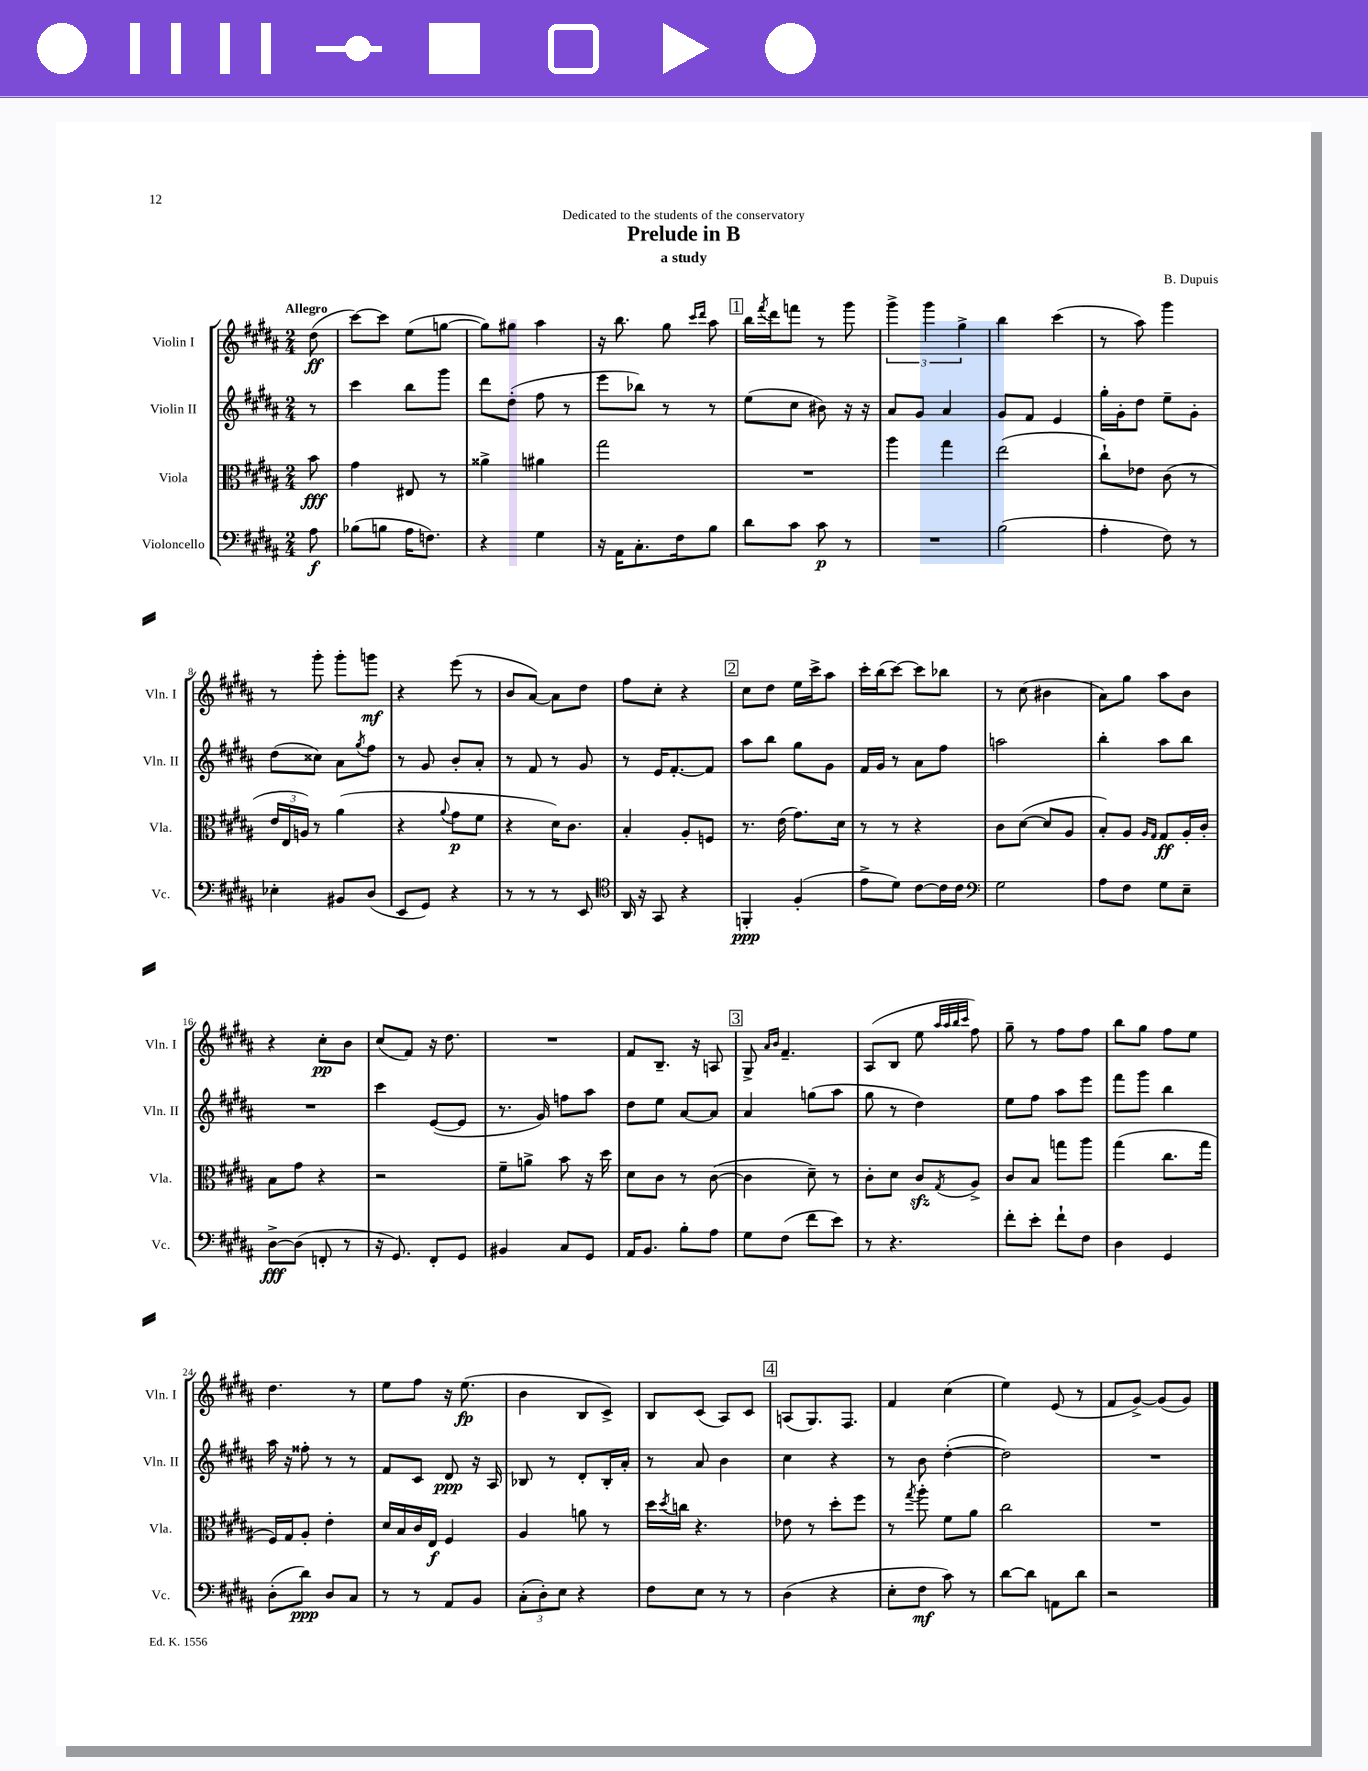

**kern	**dynam	**kern	**dynam	**kern	**dynam	**kern	**dynam
*part4	*part4	*part3	*part3	*part2	*part2	*part1	*part1
*staff4	*staff4	*staff3	*staff3	*staff2	*staff2	*staff1	*staff1
*I"Violoncello	*	*I"Viola	*	*I"Violin II	*	*I"Violin I	*
*I'Vc.	*	*I'Vla.	*	*I'Vln. II	*	*I'Vln. I	*
*clefF4	*	*clefC3	*	*clefG2	*	*clefG2	*
*k[f#c#g#d#a#]	*	*k[f#c#g#d#a#]	*	*k[f#c#g#d#a#]	*	*k[f#c#g#d#a#]	*
*M2/4	*	*M2/4	*	*M2/4	*	*M2/4	*
=	=	=	=	=	=	=	=
!	!	!	!	!	!	!LO:TX:a:B:t=Allegro	!
8A#\	f	8b\	fff	8r	.	(8dd#\	ff
=1	=1	=1	=1	=1	=1	=1	=1
(8B-X\L	.	4g#\	.	4ccc#\	.	[8ccc#\L)	.
8Bn\J	.	.	.	.	.	8ccc#\J]	.
16A#\KL	.	8E#X/	.	8bb\L	.	(8ee\L	.
8.Fn\J)	.	.	.	.	.	.	.
.	.	8r	.	8ggg#\J	.	[8ggn\J	.
=2	=2	=2	=2	=2	=2	=2	=2
4r	.	4a##X^\	.	8ddd#\L	.	8gg\L])	.
.	.	.	.	(8dd#'\J	.	8gg#X\J	.
4G#\	.	4a#X\	.	8ff#\	.	4aa#\	.
.	.	.	.	8r	.	.	.
=3	=3	=3	=3	=3	=3	=3	=3
16r	.	2gg#\	.	8eee\L	.	16r	.
16AA#\KL	.	.	.	.	.	8.bb\	.
8.C#'\	.	.	.	8bb-X\J)	.	.	.
.	.	.	.	8r	.	8gg#\	.
16F#\k	.	.	.	.	.	.	.
.	.	.	.	.	.	16qqccc#/LL	.
.	.	.	.	.	.	16qqddd#/JJ	.
8B\J	.	.	.	8r	.	8aa#\	.
!!LO:REH:place=s1:t=1
=4	=4	=4	=4	=4	=4	=4	=4
8d#\L	.	2r	.	(8ee\L	.	16bb\LL	.
.	.	.	.	.	.	8qfff#/	.
.	.	.	.	.	.	16ddd#\J	.
8c#\J	.	.	.	8cc#\J	.	8fffn\J	.
8c#\	p	.	.	8b#X\)	.	8r	.
8r	.	.	.	16r	.	8ggg#\	.
.	.	.	.	16r	.	.	.
=5	=5	=5	=5	=5	=5	=5	=5
2r	.	4aa#\	.	8a#/L	.	6ggg#^\	.
.	.	.	.	8g#/J	.	.	.
.	.	.	.	.	.	6ggg#\	.
.	.	4gg#\	.	4a#/	.	.	.
.	.	.	.	.	.	6gg#^\	.
=6	=6	=6	=6	=6	=6	=6	=6
(2B\	.	(2ee\	.	8g#/L	.	4bb\	.
.	.	.	.	8f#/J	.	.	.
.	.	.	.	4e/	.	(4ccc#\	.
=7	=7	=7	=7	=7	=7	=7	=7
4A#'\	.	8cc#`\L)	.	16gg#'\LL	.	8r	.
.	.	.	.	16g#'\J	.	.	.
.	.	8e-X\J	.	8dd#\J	.	8aa#\)	.
8F#\)	.	(8c#\	.	8ee~\L	.	4ggg#\	.
8r	.	8r	.	8g#'\J	.	.	.
!!LO:LB:g=z
=8	=8	=8	=8	=8	=8	=8	=8
4E-X'\	.	24e/LL	.	(8dd#\L	.	8r	.
.	.	24E/	.	.	.	.	.
.	.	24An/JJ)	.	.	.	.	.
.	.	8r	.	8cc##X\J)	.	8ggg#'\	.
8BB#X/L	.	(4a#\	.	8a#\L	.	8ggg#'\L	.
.	.	.	.	8qgg#/	.	.	.
(8D#/J	.	.	.	8ff#\J	.	8gggn\J	mf
=9	=9	=9	=9	=9	=9	=9	=9
8EE/L	.	4r	.	8r	.	4r	.
8GG#/J)	.	.	.	8g#/	.	.	.
.	.	8qqa#/	.	.	.	.	.
4r	.	8g#\L	p	8b'/L	.	(8eee\	.
.	.	8f#\J	.	8a#'/J	.	8r	.
=10	=10	=10	=10	=10	=10	=10	=10
8r	.	4r	.	8r	.	8b/L	.
8r	.	.	.	8f#/	.	[8a#/J)	.
8r	.	16d#\KL)	.	8r	.	8a#\L]	.
.	.	8.c#\J	.	.	.	.	.
8EE/	.	.	.	8g#/	.	8dd#\J	.
=11	=11	=11	=11	=11	=11	=11	=11
*clefC4	*	*	*	*	*	*	*
16AA#/	.	4B'/	.	8r	.	8ff#\L	.
16r	.	.	.	.	.	.	.
8GG#/	.	.	.	16e/KL	.	8cc#'\J	.
.	.	.	.	[8.f#'/	.	.	.
4r	.	8A#'/L	.	.	.	4r	.
.	.	8Fn/J	.	8f#/J]	.	.	.
!!LO:REH:place=s1:t=2
=12	=12	=12	=12	=12	=12	=12	=12
4FFn'/	ppp	8.r	.	8aa#\L	.	8cc#\L	.
.	.	.	.	8bb\J	.	8dd#\J	.
.	.	(16e\	.	.	.	.	.
(4F#'/	.	8.g#\L)	.	8gg#\L	.	16ee\LL	.
.	.	.	.	.	.	16ccc#^\J	.
.	.	.	.	8g#\J	.	8aa#\J	.
.	.	16d#\Jk	.	.	.	.	.
=13	=13	=13	=13	=13	=13	=13	=13
8e^\L	.	8r	.	16f#/LL	.	16ccc#'\LL	.
.	.	.	.	16g#/JJ	.	(16bb\J	.
8d#\J)	.	8r	.	8r	.	[8ccc#\J)	.
[8c#\L	.	4r	.	8a#\L	.	8ccc#\L]	.
16c#\L]	.	.	.	8ff#\J	.	8bb-X\J	.
16c#\JJ	.	.	.	.	.	.	.
=14	=14	=14	=14	=14	=14	=14	=14
*clefF4	*	*	*	*	*	*	*
2G#\	.	8c#\L	.	2aan\	.	8r	.
.	.	([8d#\J	.	.	.	(8cc#\	.
.	.	8d#/L]	.	.	.	4b#X\	.
.	.	8A#/J	.	.	.	.	.
=15	=15	=15	=15	=15	=15	=15	=15
8A#\L	.	8B'/L)	.	4bb'\	.	8a#\L)	.
8F#\J	.	8A#/J	.	.	.	8gg#\J	.
.	.	16qqA#/LL	.	.	.	.	.
.	.	16qqG#/JJ	.	.	.	.	.
8G#\L	.	8G#/L	ff	8aa#\L	.	8aa#\L	.
8E~\J	.	16A#'/L	.	8bb\J	.	8b\J	.
.	.	16c#'/JJ	.	.	.	.	.
!!LO:LB:g=z
=16	=16	=16	=16	=16	=16	=16	=16
[8D#^\L	fff	8B\L	.	2r	.	4r	.
(8D#\J]	.	8g#\J	.	.	.	.	.
8FFn'/	.	4r	.	.	.	8cc#'\L	pp
8r	.	.	.	.	.	8b\J	.
=17	=17	=17	=17	=17	=17	=17	=17
16r	.	2r	.	4ccc#\	.	(8cc#/L	.
8.GG#/)	.	.	.	.	.	.	.
.	.	.	.	.	.	8f#/J)	.
8FF#'/L	.	.	.	([8e/L	.	16r	.
.	.	.	.	.	.	8.dd#\	.
8GG#/J	.	.	.	8e/J]	.	.	.
=18	=18	=18	=18	=18	=18	=18	=18
4BB#X/	.	8f#~\L	.	8.r	.	2r	.
.	.	8an^\J	.	.	.	.	.
.	.	.	.	16g#/)	.	.	.
8C#/L	.	8b\	.	8ffn\L	.	.	.
8GG#/J	.	16r	.	8aa#\J	.	.	.
.	.	16dd#\	.	.	.	.	.
=19	=19	=19	=19	=19	=19	=19	=19
16AA#/KL	.	8d#\L	.	8dd#\L	.	8f#/L	.
8.BB/J	.	.	.	.	.	.	.
.	.	8c#\J	.	8ee\J	.	8.B~/J	.
8B'\L	.	8r	.	[8a#/L	.	.	.
.	.	.	.	.	.	16r	.
8A#\J	.	([8c#\	.	8a#/J]	.	8An/	.
!!LO:REH:place=s1:t=3
=20	=20	=20	=20	=20	=20	=20	=20
8G#\L	.	4c#\]	.	4a#/	.	8G#^/	.
.	.	.	.	.	.	16qqa#/LL	.
.	.	.	.	.	.	16qqb/JJ	.
(8F#\J	.	.	.	.	.	4.f#~/	.
8f#\L	.	8d#~\)	.	(8ggn\L	.	.	.
8e\J)	.	8r	.	8aa#\J	.	.	.
=21	=21	=21	=21	=21	=21	=21	=21
8r	.	8c#'\L	.	8gg#\	.	(8A#/L	.
4.r	.	8d#\J	.	8r	.	8B/J	.
.	.	8c#zz/L	.	4dd#\)	.	8ee\	.
.	.	.	.	.	.	32qqaa#/LLL	.
.	.	.	.	.	.	32qqaa#/	.
.	.	.	.	.	.	32qqbb/	.
.	.	8qG#/	.	.	.	32qqccc#/JJJ	.
.	.	8A#^/J	.	.	.	8ff#\)	.
=22	=22	=22	=22	=22	=22	=22	=22
8f#'\L	.	8c#/L	.	8ee\L	.	8gg#~\	.
8e'\J	.	8B/J	.	8ff#\J	.	8r	.
8f#`\L	.	8ggn\L	.	8aa#\L	.	8ff#\L	.
8F#\J	.	8aa#\J	.	8eee\J	.	8ff#\J	.
=23	=23	=23	=23	=23	=23	=23	=23
4D#\	.	(4gg#\	.	8fff#\L	.	8bb\L	.
.	.	.	.	8ggg#\J	.	8gg#\J	.
4GG#/	.	8.cc#\L	.	4bb\	.	8ff#\L	.
.	.	.	.	.	.	8ee\J	.
.	.	16gg#\Jk	.	.	.	.	.
!!LO:LB:g=z
=24	=24	=24	=24	=24	=24	=24	=24
(8D#'\L	.	16F#/LL)	.	16aa#\	.	4.dd#\	.
.	.	16G#/J	.	16r	.	.	.
8d#\J)	ppp	8A#'/J	.	8ff##X'\	.	.	.
8D#/L	.	4e'\	.	8r	.	.	.
8C#/J	.	.	.	8r	.	8r	.
=25	=25	=25	=25	=25	=25	=25	=25
8r	.	16d#/LL	.	8f#/L	.	8ee\L	.
.	.	16B/	.	.	.	.	.
8r	.	16c#/	.	8c#/J	.	8ff#\J	.
.	.	16E/JJ	f	.	.	.	.
8AA#/L	.	4F#/	.	8d#/	ppp	16r	.
.	.	.	.	.	.	(8.ee\	fp
8BB/J	.	.	.	16r	.	.	.
.	.	.	.	16A#/	.	.	.
=26	=26	=26	=26	=26	=26	=26	=26
(12C#'\L	.	4A#/	.	8B-X/	.	4b\	.
12D#'\)	.	.	.	.	.	.	.
.	.	.	.	8r	.	.	.
12E\J	.	.	.	.	.	.	.
4r	.	8an\	.	8d#'/L	.	8B/L	.
.	.	8r	.	16B-'/L	.	8c#^/J)	.
.	.	.	.	16a#'/JJ	.	.	.
=27	=27	=27	=27	=27	=27	=27	=27
8F#\L	.	16dd#\LL	.	8r	.	8B/L	.
.	.	8qdd#/	.	.	.	.	.
.	.	16ccn\JJ	.	.	.	.	.
8E\J	.	4.r	.	8a#/	.	(8c#/J	.
8r	.	.	.	4b\	.	8A#/L)	.
8r	.	.	.	.	.	8c#/J	.
!!LO:REH:place=s1:t=4
=28	=28	=28	=28	=28	=28	=28	=28
(4D#\	.	8e-X\	.	4cc#\	.	(8An/L	.
.	.	8r	.	.	.	8.G#/)	.
4r	.	8dd#'\L	.	4r	.	.	.
.	.	.	.	.	.	8.F#/J	.
.	.	8ff#\J	.	.	.	.	.
=29	=29	=29	=29	=29	=29	=29	=29
8E'\L	.	8r	.	8r	.	4f#/	.
.	.	8qgg#/	.	.	.	.	.
8F#\J	mf	8aa#'\	.	8b\	.	.	.
8c#\)	.	8f#\L	.	([4dd#'\	.	(4cc#\	.
8r	.	8a#\J	.	.	.	.	.
=30	=30	=30	=30	=30	=30	=30	=30
[8d#\L	.	2cc#\	.	2dd#\])	.	4ee\)	.
8d#\J]	.	.	.	.	.	.	.
8AAn\L	.	.	.	.	.	(8e/	.
8d#\J	.	.	.	.	.	8r	.
=31	=31	=31	=31	=31	=31	=31	=31
2r	.	2r	.	2r	.	8f#/L	.
.	.	.	.	.	.	[8g#^/J)	.
.	.	.	.	.	.	(8g#/L]	.
.	.	.	.	.	.	8g#/J)	.
==	==	==	==	==	==	==	==
*-	*-	*-	*-	*-	*-	*-	*-
